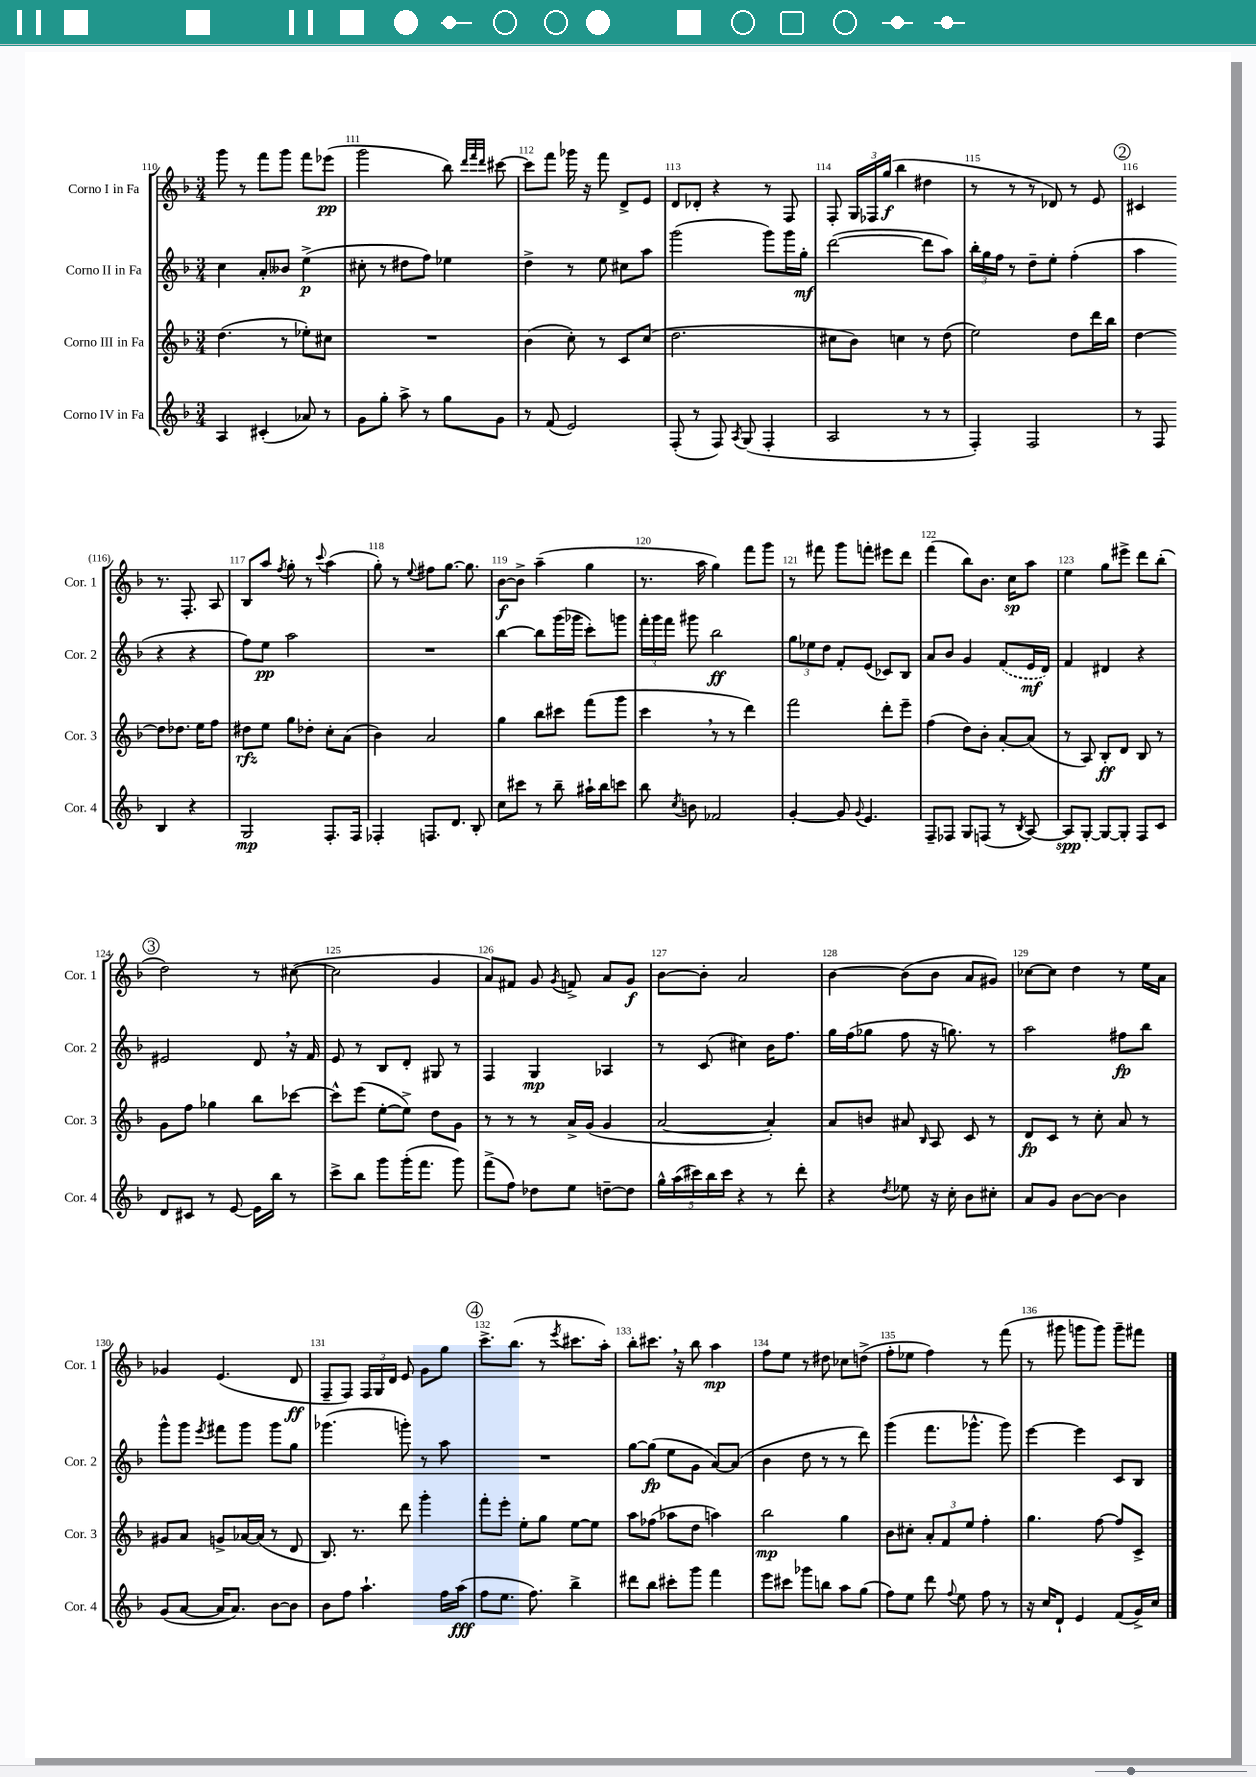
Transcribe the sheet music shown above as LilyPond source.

<<
\new StaffGroup <<
\new Staff = "s0" \with { instrumentName = "Corno I in Fa" shortInstrumentName = "Cor. 1" } {
    \clef treble \key f \major \numericTimeSignature \time 3/4
    \autoBeamOff g'''8 r8 f'''8[ g'''8] f'''8[ ees'''8]\pp( |
    g'''2 bes''8) \grace { d'''32[ f'''32 d'''32] } cis'''8~ |
    cis'''8[ f'''8] ges'''16 r16 f'''8 d'8[-> e'8] |
    d'8[ des'8]-. r4 r8 f8 |
    f8-. \tuplet 3/2 { g16[ fes16 g''16]\f( } bes''4 dis''4 |
    r8 r8 r8 des'8) r8 e'8 |
    \mark \markup { \circle "2" } cis'4 r8. f8.-. a8 |
    bes8[ a''8] \acciaccatura { f''8 } g''8-. r8 \appoggiatura { c'''8 } a''4( |
    g''8-.) r8 \appoggiatura { e''8 } fis''8[ g''8.]~ g''8. |
    bes'8[~\f bes'8]-> a''4--( g''4 |
    r8. a''16 g''4) f'''8[ g'''8] |
    r8 fis'''8 g'''8[ f'''8]-. eis'''8[ d'''8] |
    f'''4( bes''8[) bes'8.] c''16[\sp a''8] |
    e''4 g''8[ eis'''8]-> d'''8[ bes''8]-.( |
    \mark \markup { \circle "3" } d''2) r8 cis''8~( |
    cis''2 g'4 |
    a'8[) fis'8] g'8 \acciaccatura { g'8 } f'8-> a'8[ g'8]\f |
    bes'8[~ bes'8]-. a'2 |
    bes'4~ bes'8[( bes'8] a'8[ gis'8]) |
    ces''8[~ ces''8] d''4 r8 e''16[ a'16] |
    ges'4 e'4.( d'8\ff |
    f8[-- f8]) \tuplet 3/2 { f16[ g16 d'16] } e'8 g'8[ g''8] |
    \mark \markup { \circle "4" } c'''8.[-> bes''8.]( r8 \acciaccatura { e'''8 } cis'''8.[ a''16]-.) |
    bes''8[-. cis'''8.] \breathe r16 bes''8 a''4\mp |
    f''8[ e''8] r8 dis''8 ces''8[ d''8]->( |
    f''8[-. ees''8] f''4) r8 f'''8( |
    r8 gis'''8 g'''8[ g'''8]) g'''8[-- fis'''8] \bar "|." |
}
\new Staff = "s1" \with { instrumentName = "Corno II in Fa" shortInstrumentName = "Cor. 2" } {
    \clef treble \key f \major \numericTimeSignature \time 3/4
    \autoBeamOff c''4 a'8[-. beses'8] e''4->\p( |
    cis''8-. r8 dis''8[ f''8]) ees''4 |
    d''4-> r8 e''8 cis''8[ a''8] |
    g'''2( g'''8[) g'''16 g''16]-.\mf |
    d'''2~( d'''8[ a''8]) |
    \tuplet 3/2 { bes''16[-. g''16 f''16] } r8 d''8[-- e''8]-. f''4-.( |
    \mark \markup { \circle "2" } a''4 r4 r4 |
    f''8[) e''8]\pp a''2 |
    R2. |
    bes''4~ bes''8[ g'''16( ges'''16] c'''8[-.) g'''8] |
    \tuplet 3/2 { f'''16[-. g'''16 f'''16] } gis'''8 bes''2\ff |
    \tuplet 3/2 { g''8[ ees''8 d''8] } f'8[-. e'8]( ces'8[) bes8] |
    a'8[ bes'8] g'4 \once \slurDashed f'8[( e'16\mf d'16]) |
    f'4 dis'4 r4 |
    \mark \markup { \circle "3" } eis'2 d'8 \breathe r16 f'16 |
    e'8 r8 bes8[ d'8]-. gis8 r8 |
    f4 g4\mp aes4 |
    r8 c'8( cis''4) bes'16[ f''8.] |
    g''16[ f''16( ges''8] f''8 r16 g''8.) r8 |
    a''2 fis''8[\fp bes''8] |
    g'''8[-^ g'''8] \acciaccatura { e'''8 } fis'''8[ g'''8] g'''8[ g''8] |
    ges'''4.( g'''8-.) r8 a''8 |
    \mark \markup { \circle "4" } R2. |
    g''8[~ g''8]\fp( e''8[ g'8] a'8[~) a'8]( |
    bes'4 d''8 r8 r8 d'''8) |
    g'''4( f'''8.[ ges'''8.]-^ ges'''8) |
    e'''4~ e'''4 c'8[ bes8] \bar "|." |
}
\new Staff = "s2" \with { instrumentName = "Corno III in Fa" shortInstrumentName = "Cor. 3" } {
    \clef treble \key f \major \numericTimeSignature \time 3/4
    \autoBeamOff d''4.( r8 ees''8[-.) cis''8] |
    R2. |
    bes'4( c''8-.) r8 c'8[ c''8]( |
    d''2. |
    cis''8[ bes'8]) c''4 r8 d''8( |
    e''2) d''8[ d'''16 bes''16] |
    \mark \markup { \circle "2" } d''4~ d''8[ des''8.] e''16[ f''8] |
    dis''8[\rfz e''8] g''8[ des''8]-. c''8[-. a'8]( |
    bes'4) a'2 |
    g''4 bes''8[ cis'''8] f'''8[( g'''8] |
    c'''4 \breathe r8 r8 d'''4) |
    f'''2 d'''8[-. e'''8]-- |
    f''4( d''8[) bes'8]-. a'8[~-. a'8]( |
    r8 a8) bes8[-.\ff d'8] bes8 r8 |
    \mark \markup { \circle "3" } g'8[ f''8] ges''4 bes''8[ ces'''8]~ |
    ces'''8[-^ e'''8]( e''8[~-. e''8]->) d''8[ g'8] |
    r8 r8 r8 a'16[-> g'16]( g'4 |
    a'2~ a'4-.) |
    a'8[ b'8] ais'8 \grace { bes16 } a8 c'8 r8 |
    d'8[\fp c'8] r8 c''8-. a'8 r8 |
    gis'8[ a'8] g'8[-> aes'16~ aes'16]( r8 d'8 |
    bes8.) r8. d'''8 g'''4-. |
    \mark \markup { \circle "4" } f'''8[-. e'''8]-. e''8[-. g''8] e''8[~ e''8] |
    a''8[ fes''8]( aes''8[ d''8] a''4) |
    bes''2\mp g''4 |
    bes'8[ cis''8]-. \tuplet 3/2 { a'8[-. f'8 e''8] } f''4-. |
    g''4. f''8~ f''8[ c'8]-> \bar "|." |
}
\new Staff = "s3" \with { instrumentName = "Corno IV in Fa" shortInstrumentName = "Cor. 4" } {
    \clef treble \key f \major \numericTimeSignature \time 3/4
    \autoBeamOff a4 cis'4-.( aes'8) r8 |
    g'8[ g''8]-. a''8-> r8 g''8[ g'8] |
    r8 f'8( e'2) |
    f8-.( r8 f8) \acciaccatura { a8 } g8( f4-. |
    a2 r8 r8 |
    f4-.) f2 |
    \mark \markup { \circle "2" } r8 f8 bes4 r4 |
    g2\mp f8.[-. f16] |
    fes4-. f8.[ d'8.] bes8-. |
    c''8[ cis'''8] r8 bes''8-- ais''16[-! bes''16 c'''8] |
    bes''8 \acciaccatura { c''8 } b'8 fes'2 |
    g'4~-. g'8 \appoggiatura { g'8 } e'4. |
    f8[-- fes8] g8[ f8]( r8 \acciaccatura { bes8 } a8~) |
    a8[\spp g8]~-. g8[~ g8]-. f8[ c'8] |
    \mark \markup { \circle "3" } d'8[ cis'8] r8 e'8~ e'16[ bes''16] r8 |
    c'''8[-> bes''8] g'''8[ g'''16-.( f'''8.] g'''8) |
    f'''8[->( f''8]) des''8[ e''8] d''8[~-- d''8] |
    \tuplet 5/4 { g''16[-^ a''16( cis'''16) bes''16 cis'''16] } r4 r8 d'''8-. |
    r4 \acciaccatura { d''8 } ees''8 r16 c''16-. bes'8[ cis''8]-. |
    a'8[ g'8] bes'8[~ bes'8]~ bes'4 |
    g'8[( a'8]~ a'16[ a'8.]) bes'8[~ bes'8] |
    bes'8[ f''8] a''4.-! f''16[ a''16]\fff( |
    \mark \markup { \circle "4" } f''8[ e''8.] f''8.) bes''4-> |
    dis'''8[ bes''8] cis'''8[-. g'''8] f'''4 |
    e'''8[ cis'''8] ges'''8[ b''8] a''8[ g''8]( |
    f''8[) e''8] d'''8 \appoggiatura { f''8 } e''8 f''8 r8 |
    r16 c''16[ d'8]-! e'4 f'8[( g'16->) c''16] \bar "|." |
}
>>
>>
\layout { \context { \Score currentBarNumber = #110 \override BarNumber.break-visibility = ##(#f #t #t) barNumberVisibility = #all-bar-numbers-visible } }
